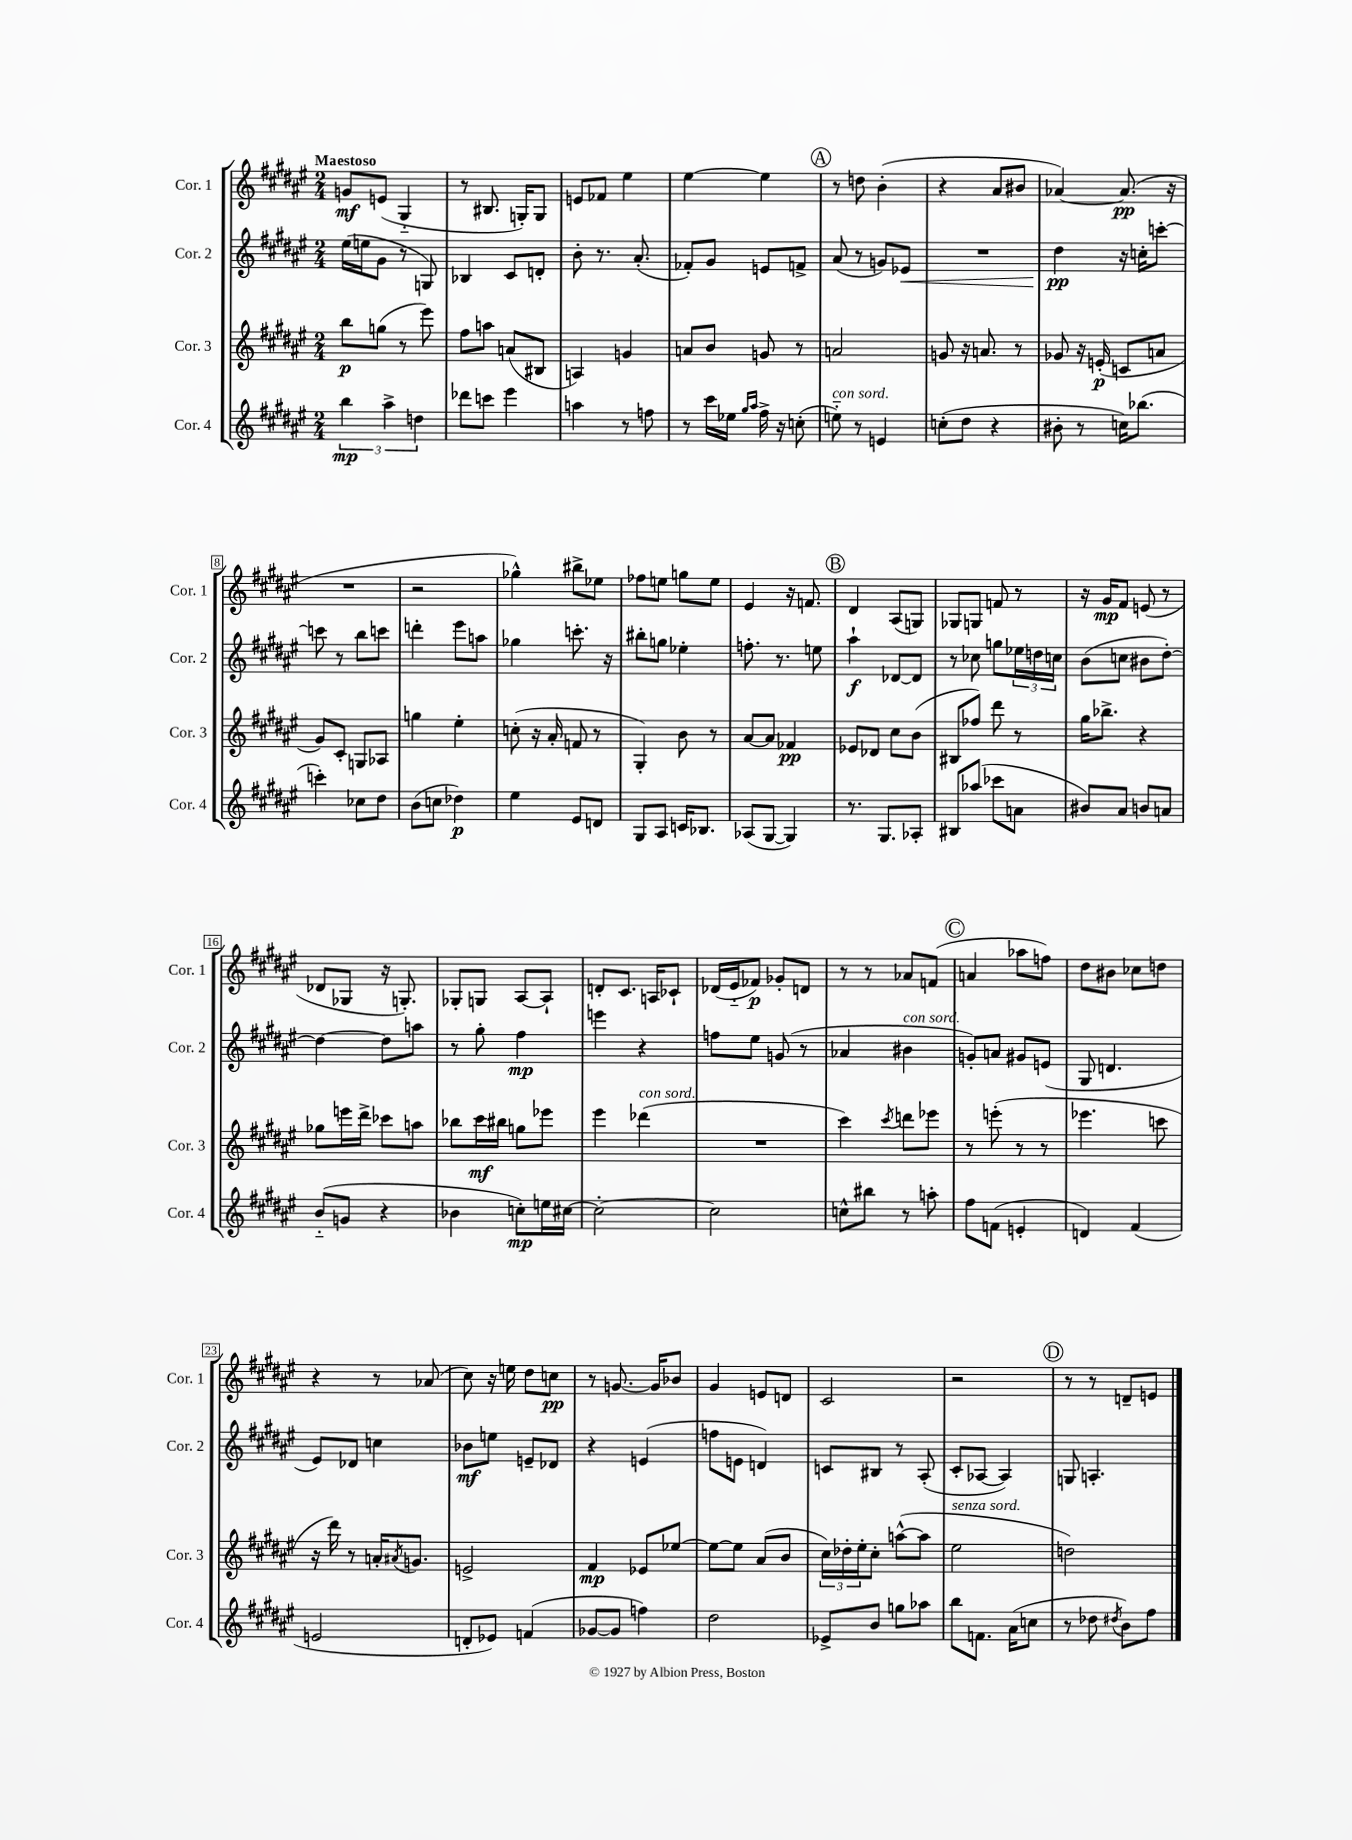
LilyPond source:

<<
\new StaffGroup <<
\new Staff = "s0" \with { instrumentName = "Cor. 1" shortInstrumentName = "Cor. 1" } {
    \clef treble \key fis \major \numericTimeSignature \time 2/4 \tempo "Maestoso"
    g'8\mf e'8( gis4-_ |
    r8 bis8. g16-.) g8 |
    e'8 fes'8 eis''4 |
    eis''4~ eis''4 |
    \mark \markup { \circle "A" } r8 d''8 b'4-.( |
    r4 ais'8 bis'8 |
    aes'4~) aes'8.\pp( r16 |
    R2 |
    r2 |
    ges''4-^) bis''8-> ees''8 |
    fes''8 e''8 g''8 e''8 |
    eis'4 r16 f'8. |
    \mark \markup { \circle "B" } dis'4 ais8( g8) |
    ges8 g8 f'8 r8 |
    r16 gis'16\mp fis'8 e'8( r8 |
    des'8 ges8 r16 g8.-.) |
    ges8-. g8 ais8~ ais8-! |
    d'8-. cis'8. a16 ces'8-! |
    des'16( eis'16-_ fes'8\p) ges'8-. d'8 |
    r8 r8 aes'8 f'8( |
    \mark \markup { \circle "C" } a'4 aes''8 f''8) |
    dis''8 bis'8 ces''8 d''8 |
    r4 r8 aes'8( |
    cis''8) r16 e''16 dis''8 c''8\pp |
    r8 g'8.~ g'16 bes'8 |
    gis'4 e'8 d'8 |
    cis'2 |
    r2 |
    \mark \markup { \circle "D" } r8 r8 d'8-- e'8 \bar "|." |
}
\new Staff = "s1" \with { instrumentName = "Cor. 2" shortInstrumentName = "Cor. 2" } {
    \clef treble \key fis \major \numericTimeSignature \time 2/4
    eis''16( e''16 gis'8 r8 g8) |
    bes4 cis'8 d'8-. |
    b'8-. r8. ais'8.-.( |
    fes'8-.) gis'8 e'8 f'8-> |
    \mark \markup { \circle "A" } ais'8( r8 g'8) ees'8\< |
    R2 |
    dis''4\pp\! r16 c''16-. c'''8~-. |
    c'''8 r8 b''8 c'''8 |
    d'''4-. eis'''8 a''8 |
    ges''4 c'''8.-. r16 |
    bis''8-. g''8 ees''4-. |
    f''8.-. r8. e''8 |
    \mark \markup { \circle "B" } ais''4-!\f des'8~ des'8 |
    r8 ces''8 g''8 \tuplet 3/2 { ees''16 d''16 c''16 } |
    b'8( c''8 bis'8 dis''8~-.) |
    dis''4~ dis''8 a''8 |
    r8 gis''8-. fis''4\mp |
    e'''4 r4 |
    f''8 eis''8 g'8( r8 |
    aes'4 bis'4^\markup { \italic "con sord." } |
    \mark \markup { \circle "C" } g'8-.) a'8 gis'8 e'8( |
    gis8 d'4. |
    eis'8) des'8 c''4 |
    bes'8\mf e''8 e'8-- des'8 |
    r4 e'4( |
    f''8 e'8 d'4) |
    c'8 bis8 r8 ais8-.( |
    cis'8-. aes8~ aes4) |
    \mark \markup { \circle "D" } g8 a4.-. \bar "|." |
}
\new Staff = "s2" \with { instrumentName = "Cor. 3" shortInstrumentName = "Cor. 3" } {
    \clef treble \key fis \major \numericTimeSignature \time 2/4
    b''8\p g''8( r8 eis'''8) |
    fis''8 a''8 a'8( bis8 |
    a4) g'4 |
    a'8 b'8 g'8 r8 |
    \mark \markup { \circle "A" } a'2 |
    g'8 r16 a'8. r8 |
    ges'8 r16 e'16-.\p( c'8 a'8 |
    gis'8) cis'8-. g8 aes8 |
    g''4 eis''4-. |
    c''8-.( r16 ais'16-. f'8 r8 |
    gis4-.) b'8 r8 |
    ais'8~ ais'8 fes'4\pp |
    \mark \markup { \circle "B" } ees'8 des'8 cis''8 b'8( |
    bis8 fes''8) dis'''8 r8 |
    gis''16 bes''8.-> r4 |
    ges''8 e'''16 dis'''16-> ces'''8 a''8 |
    bes''8 cis'''16\mf bis''16 g''8 ees'''8 |
    eis'''4 des'''4^\markup { \italic "con sord." }( |
    R2 |
    cis'''4) \acciaccatura { cis'''8 } d'''8 ees'''8 |
    \mark \markup { \circle "C" } r8 e'''8-.( r8 r8 |
    ees'''4. c'''8 |
    r16 dis'''16) r8 a'16-. \acciaccatura { ais'8 } g'8. |
    e'2-> |
    fis'4\mp ees'8 ees''8~ |
    ees''8~ ees''8 ais'8( b'8 |
    \tuplet 3/2 { cis''16) des''16-. eis''16-. } cis''8-. a''8~-^( a''8 |
    eis''2^\markup { \italic "senza sord." } |
    \mark \markup { \circle "D" } d''2) \bar "|." |
}
\new Staff = "s3" \with { instrumentName = "Cor. 4" shortInstrumentName = "Cor. 4" } {
    \clef treble \key fis \major \numericTimeSignature \time 2/4
    \tuplet 3/2 { b''4\mp ais''4-> d''4 } |
    des'''8 c'''8 eis'''4 |
    a''4 r8 f''8 |
    r8 cis'''16 ees''16 \grace { gis''16 ais''16 } fis''16-> r16 c''8-.( |
    \mark \markup { \circle "A" } e''8-_^\markup { \italic "con sord." }) r8 e'4 |
    c''8-.( dis''8 r4 |
    bis'8-. r8 c''16) bes''8.( |
    c'''4-.) ces''8 dis''8 |
    b'8( c''8 des''4\p) |
    eis''4 eis'8 d'8 |
    gis8 ais8 c'16 bes8. |
    aes8( gis8~ gis4) |
    \mark \markup { \circle "B" } r8. gis8. aes8-. |
    bis8 aes''8( ces'''8 a'8 |
    bis'8) ais'8 b'8 a'8 |
    b'8-_( g'8 r4 |
    bes'4 c''8-.\mp) e''16 cis''16~ |
    cis''2~-. |
    cis''2 |
    c''8-^ bis''8 r8 a''8-. |
    \mark \markup { \circle "C" } fis''8 f'8( e'4-. |
    d'4) fis'4( |
    e'2 |
    d'8-. ees'8) f'4( |
    ges'8~ ges'8 f''4) |
    dis''2 |
    ees'8-> b'8 g''8 aes''8 |
    b''8 f'8. ais'16( c''8 |
    \mark \markup { \circle "D" } r8 des''8 \acciaccatura { dis''8 } b'8) fis''8 \bar "|." |
}
>>
>>
\layout { \context { \Score \override BarNumber.stencil = #(make-stencil-boxer 0.1 0.3 ly:text-interface::print) } }
